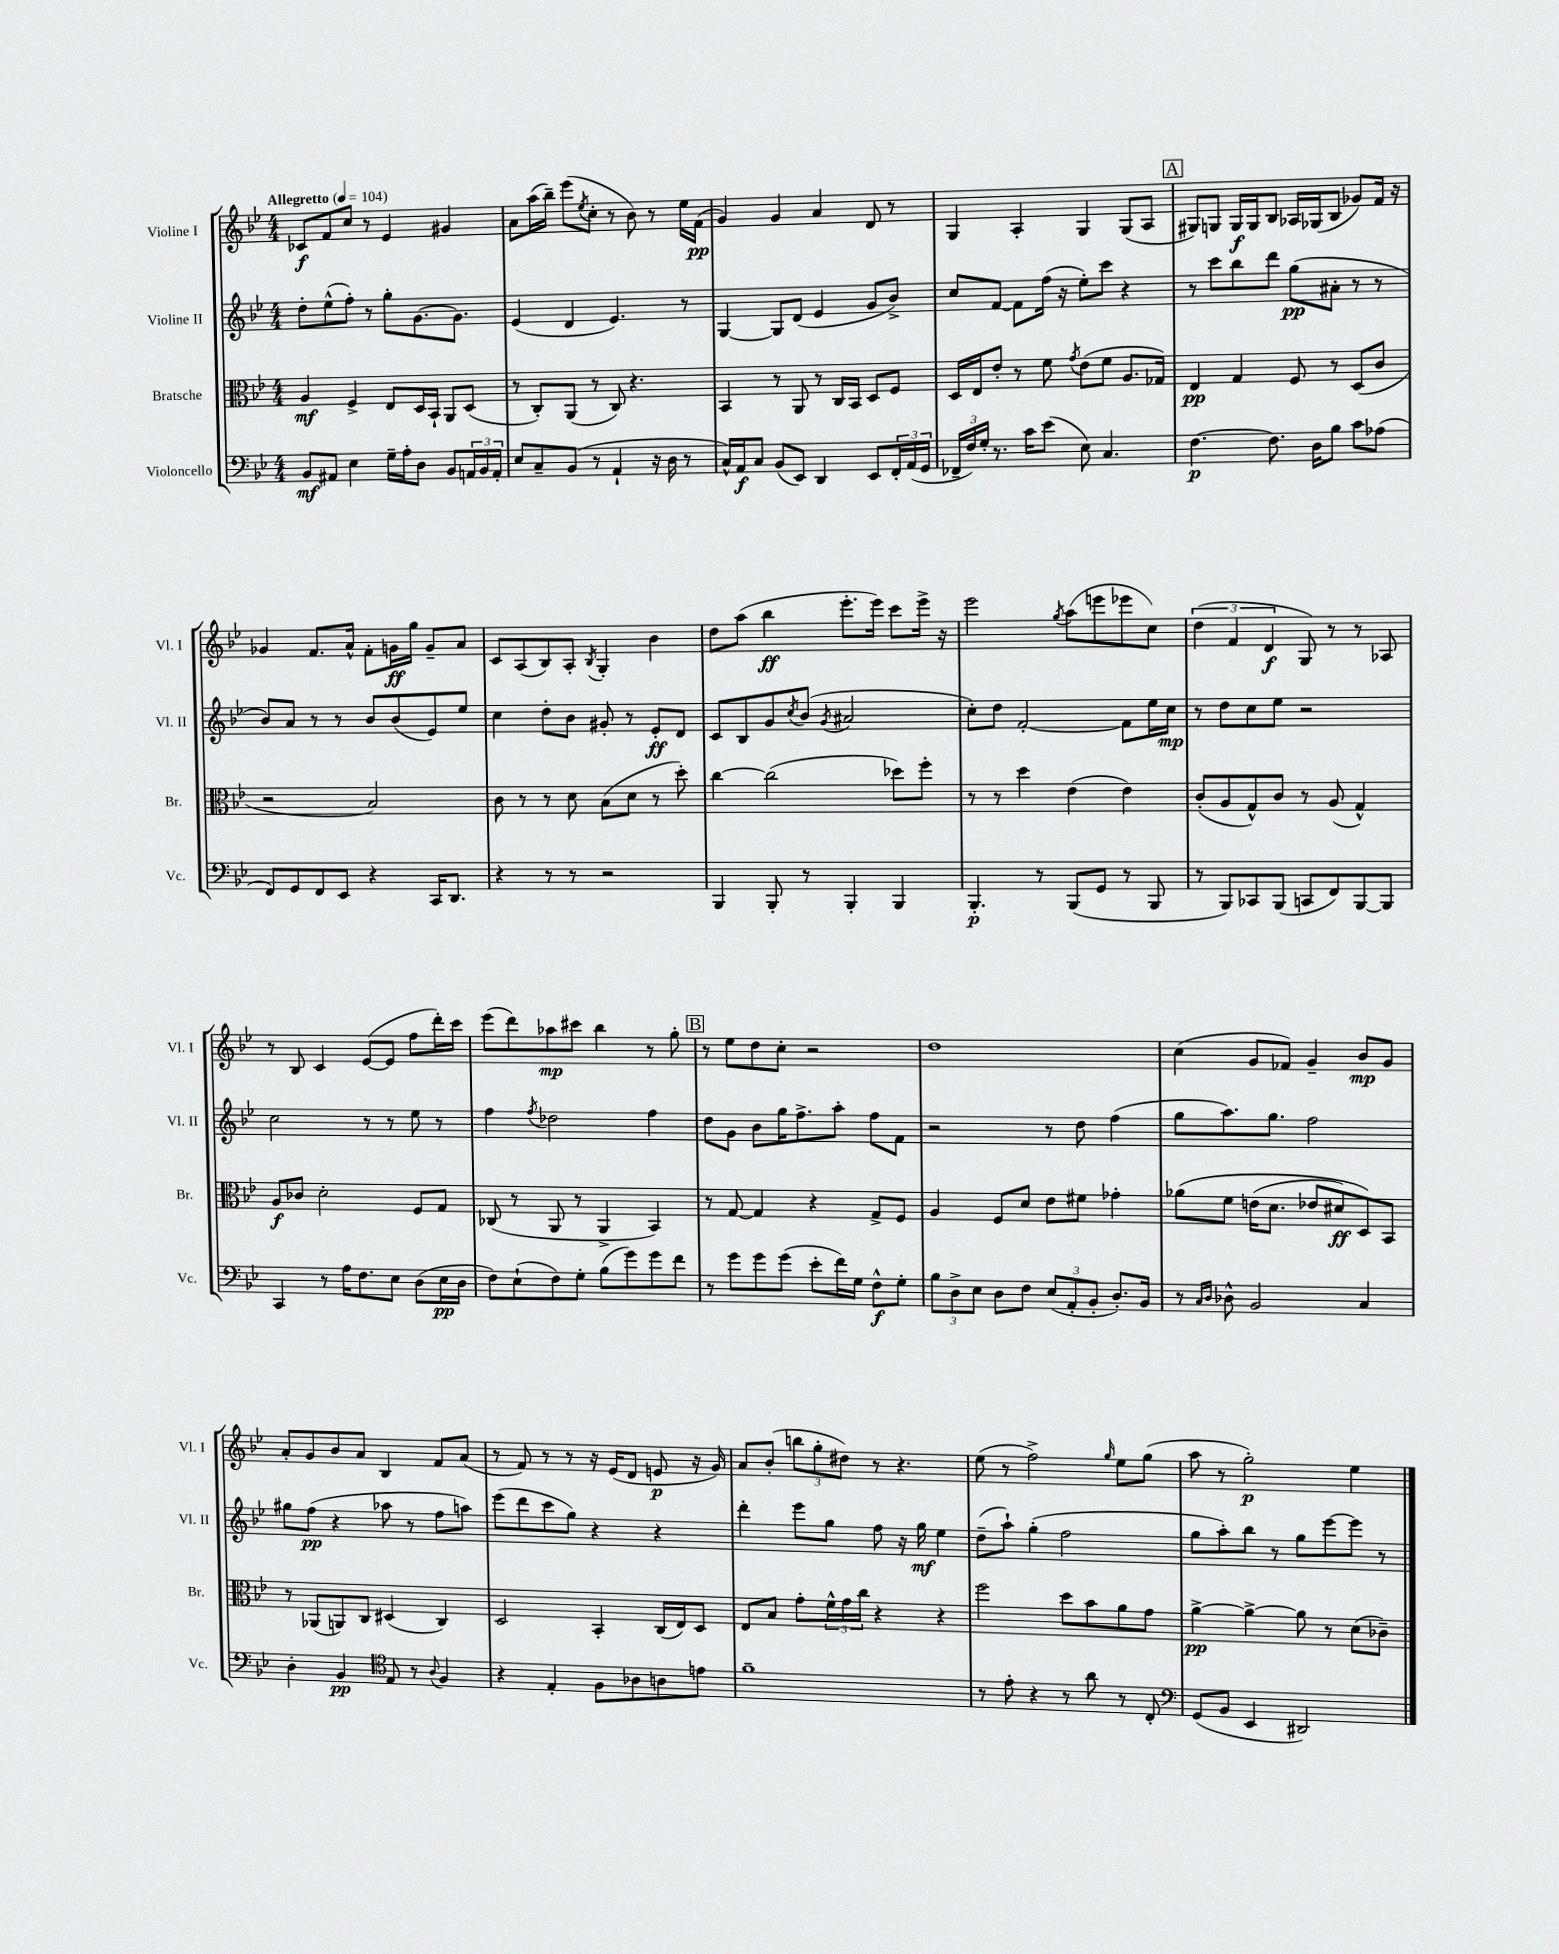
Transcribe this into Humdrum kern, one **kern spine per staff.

**kern	**kern	**kern	**kern
*staff4	*staff3	*staff2	*staff1
*clefF4	*clefC3	*clefG2	*clefG2
*k[b-e-]	*k[b-e-]	*k[b-e-]	*k[b-e-]
*M4/4	*M4/4	*M4/4	*M4/4
*MM104	*MM104	*MM104	*MM104
8BB-	4A	8dd'	8c-
8AA#	.	(8ee-^^	8f
4E-	4F^	8ff')	8cc
.	.	8r	8r
16G~	8E-	8gg'	4e-
16A'	.	.	.
8D	16D	[8.g	.
.	16BB-`	.	.
8BB-	8AA	.	4g#
.	.	8.g]	.
24AA	(8D	.	.
24BB-	.	.	.
24AA'	.	.	.
=	=	=	=
8E-	8r	(4e-	8a
8C~	8C')	.	(16aa
.	.	.	16bb-~)
(8BB-	(8AA	4d	(8eee-
.	.	.	8qee-
8r	8r	.	8cc'
4AA`	8C)	4.e-)	8r
.	4.r	.	8b-)
16r	.	.	8r
16D	.	.	.
8r	.	8r	16ee-
.	.	.	(16f
=	=	=	=
16C^^)	4BB-	[4G	4g)
16AA	.	.	.
8C	.	.	.
(8BB-	8r	8G]	4g
8EE-)	8AA	(8d	.
4DD	8r	4e-	4a
.	16C	.	.
.	16BB-	.	.
8EE-	8D	8g	8d
24FF'	8F	8b-^)	8r
(24AA	.	.	.
24GG	.	.	.
=	=	=	=
24FF-~	16D	8cc	4G
24F)	.	.	.
.	16E-	.	.
24G'	.	.	.
8.r	8e-'	[8f	.
.	8r	8f]	4A'
16c	.	.	.
(8e-	8f	(16ff	.
.	.	16r	.
.	8qg	.	.
8E-)	(8e-	8ee-')	4G
4.C	8f	8ccc	.
.	8.A	4r	(8G
.	.	.	8A
.	16G-)	.	.
=	=	=	=
[4.F	4E-	8r	8G#)
.	.	8ccc	8G
.	4G	8bb-	16G
.	.	.	16G
8.F]	.	8ddd	8B-
.	8F	(8gg	16A-
16D	.	.	(16G-
8B-	8r	8a#'	8B-
8c	(8D	8r	8g-)
(8A-	8c	8r	16f
.	.	.	16r
=	=	=	=
8FF)	2r	8b-)	4g-
8GG	.	8a	.
8FF	.	8r	8.f
8EE-	.	8r	.
.	.	.	16a^^
4r	2B-)	8b-	8f'
.	.	(8b-	16g
.	.	.	16gg
16CC	.	8e-)	8g~
8.DD	.	.	.
.	.	8ee-	8a
=	=	=	=
4r	8c	4cc	8c
.	8r	.	(8A
8r	8r	8dd'	8B-)
8r	8d	8b-	8A'
.	.	.	8qB-
2r	(8B-	8g#'	4G'
.	8d	8r	.
.	8r	8e-'	4b-
.	8dd')	8d	.
=	=	=	=
4BBB-	[4cc	8c	8dd
.	.	8B-	(8aa
8BBB-'	(2cc]	8g	4bb-
.	.	8qcc	.
8r	.	(8b-	.
.	.	8qg	.
4BBB-'	.	2a#	8.eee-'
.	.	.	16eee-)
4BBB-	8dd-)	.	8ccc
.	8ff'	.	16eee-^
.	.	.	16r
=	=	=	=
4.BBB-'	8r	8cc')	2eee-
.	8r	8dd	.
.	4dd	[2f'	.
8r	.	.	.
.	.	.	8qgg
(8BBB-	(4e-	.	(8aa
8GG	.	.	8eee
8r	4e-)	8f]	8eee-
8BBB-	.	16ee-	8cc)
.	.	16cc	.
=	=	=	=
8r	(8c'	8r	(6dd
8BBB-)	8A	8dd	.
.	.	.	6f
8CC-	8G^^)	8cc	.
.	.	.	6d
(8BBB-	8c	8ee-	.
8CC	8r	2r	8G)
8FF)	(8A	.	8r
[8BBB-	4G^^)	.	8r
8BBB-]	.	.	8A-
=	=	=	=
4CC	8A	2cc	8r
.	8c-	.	8B-
8r	2d'	.	4c
16A	.	.	.
8.F	.	.	.
.	.	8r	([8e-
8E-	.	8r	8e-]
(8D	8F	8ee-	8ff
16E-	8G	8r	16ddd')
16D	.	.	16ccc
=	=	=	=
8F)	(8C-	4ff	(8eee-
(8E-`	8r	.	8ddd)
.	.	8qff	.
8F)	8AA	2dd-	8aa-
8G'	8r	.	8ccc#
(8B-	4AA^	.	4bb-
8g)	.	.	.
8g	4BB-)	4ff	8r
8f	.	.	8gg'
=	=	=	=
8r	8r	8dd	8r
8g	[8G	8g	8ee-
8g	4G]	8b-	8dd
(8g	.	16gg	8cc'
.	.	8.ff^	.
8e-'	4r	.	2r
16f)	.	8aa'	.
16G	.	.	.
8F^^	8G^	8ff	.
8G'	8F	8f	.
=	=	=	=
12B-	4A	2r	1dd
12D^	.	.	.
12E-	.	.	.
8D	8F	.	.
8F	8d	.	.
(12E-	8e-	8r	.
12AA'	.	.	.
.	8f#	8dd	.
12BB-'	.	.	.
8.D')	4g-'	(4ff	.
16BB-	.	.	.
=	=	=	=
8r	&(8a-	8gg	(4cc
16qqC	.	.	.
16qqD	.	.	.
8D-^^	8f	8.aa)	.
2BB-	(16e	.	8g
.	8.d	8.gg	.
.	.	.	8f-)
.	8e-	2ff	4g~
.	8d#)	.	.
4C	8D&)	.	8b-
.	8BB-	.	8g
=	=	=	=
4D'	8r	8gg#	8a'
.	(8AA-	(8ff	8g
4BB-	8AA)	4r	8b-
.	8C	.	8a
*clefC4	*	*	*
8E-	(4D#	8aa-	4B-
8r	.	8r	.
8qqA	.	.	.
4F	4C)	8ff	8f
.	.	8aa)	(8a
=	=	=	=
4r	2D	(8eee-	8r
.	.	8ddd	8f)
4E-'	.	8ccc	8r
.	.	8gg)	8r
8F	4BB-'	4r	16r
.	.	.	(16e-
8A-	.	.	8d
8A	(16C	4r	8e
.	16E-)	.	.
8e	8D	.	16r
.	.	.	16g)
=	=	=	=
1f~	8E-	4ddd'	8a
.	8B-	.	(8b-'
.	8g'	8eee-	12bb
.	.	.	12gg'
.	24f^^	8gg	.
.	24g	.	12dd#)
.	24cc	.	.
.	4r	8ff	8r
.	.	16r	4.r
.	.	16gg	.
.	4r	4ee-	.
=	=	=	=
8r	2ff	(8dd~	(8ee-
8e-'	.	8aa`)	8r
4r	.	(4gg'	2ff^)
8r	8dd	2ff	.
8a	8b-	.	.
.	.	.	16qqgg
8r	8a	.	8ee-
8C'	8g	.	(8gg
=	=	=	=
*clefF4	*	*	*
(8GG	[4a^	8gg	8aa
8BB-	.	8aa')	8r
4EE-	4a^_	8bb-	2gg')
.	.	8r	.
2DD#)	8a]	8gg	.
.	8r	[8eee-	.
.	(8d	8eee-]	4ee-
.	8c-~)	8r	.
==	==	==	==
*-	*-	*-	*-
